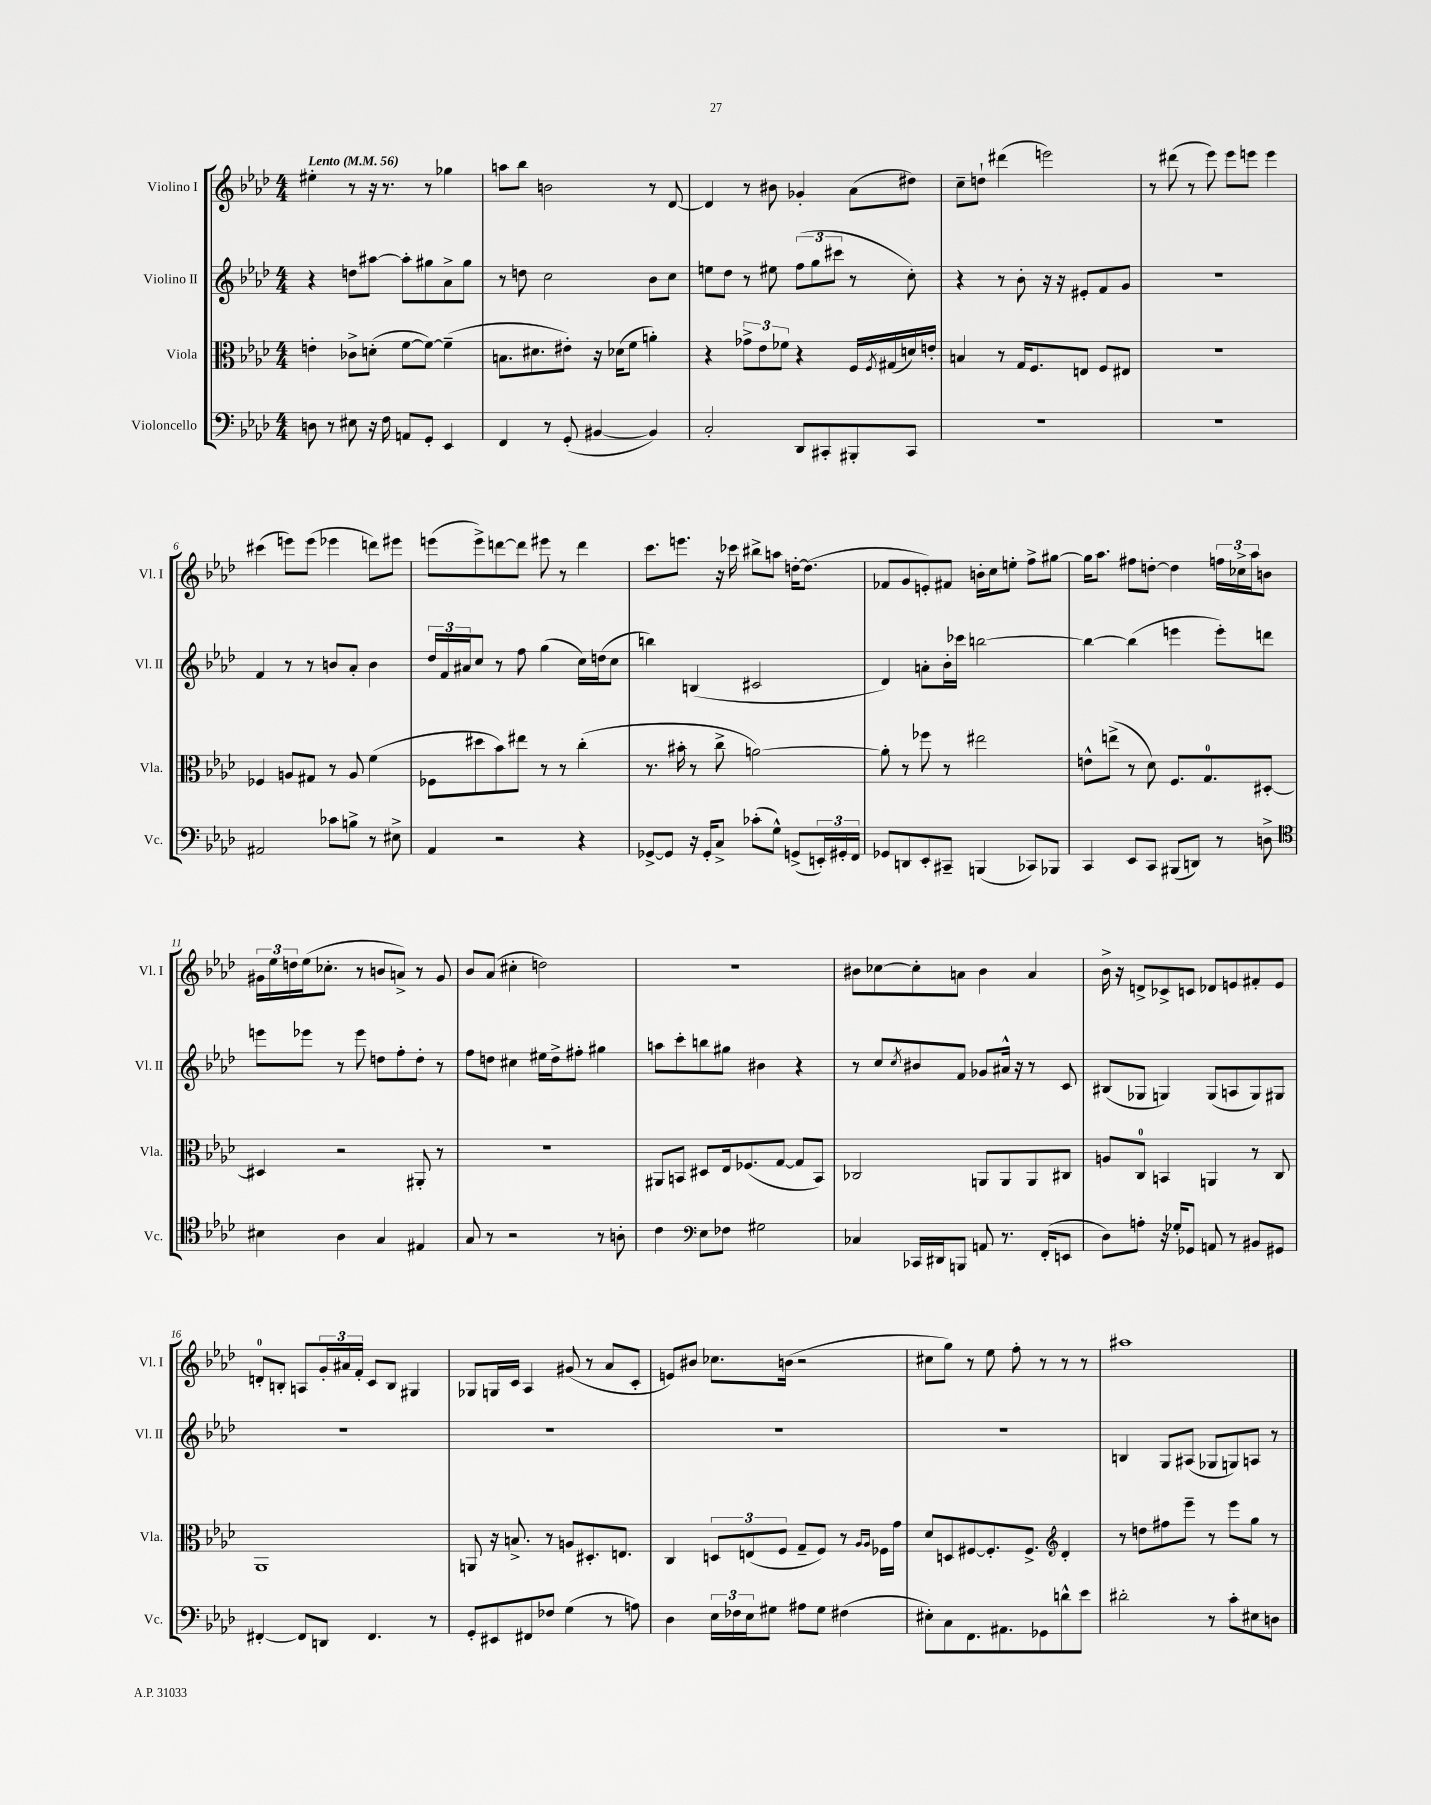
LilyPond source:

<<
\new StaffGroup <<
\new Staff = "s0" \with { instrumentName = "Violino I" shortInstrumentName = "Vl. I" } {
    \clef treble \key aes \major \numericTimeSignature \time 4/4 \tempo "Lento" 4 = 56
    eis''4-. r8 r16 r8. r8 ges''4 |
    a''8 bes''8 b'2 r8 des'8~ |
    des'4 r8 bis'8 ges'4-. aes'8( dis''8) |
    c''8-- d''8-! dis'''4( e'''2) |
    r8 dis'''8( r8 ees'''8) ees'''8 e'''8 e'''4 |
    cis'''4( e'''8) e'''8( ees'''4 d'''8) eis'''8 |
    e'''8( e'''8->) d'''8~ d'''8 eis'''8 r8 d'''4 |
    c'''8. e'''8. r16 ces'''16 bis''8-> a''8 d''16~-. d''8.( |
    fes'8 g'8 e'8-.) fis'8 b'16-. c''16 e''8-. f''8-> gis''8~ |
    gis''16 aes''8. fis''8 d''8~-. d''4 \tuplet 3/2 { f''16 ces''16-> aes''16 } b'8 |
    \tuplet 3/2 { gis'16 ees''16 d''16 } ees''16( ces''8.-. r8 b'8 a'8->) r8 gis'8 |
    bes'8 aes'8( cis''4-. d''2) |
    R1 |
    bis'8 ces''8~ ces''8-. a'8 bis'4 a'4 |
    bes'16-> r16 d'8-> ces'8-> c'8 des'8 e'8 fis'8-. e'8 |
    d'8-0-. b8-. a8 \tuplet 3/2 { g'16-. ais'16 f'16-. } c'8 b8 gis4 |
    ges8 g16 c'16 aes4 gis'8( r8 aes'8 c'8-. |
    e'8) bis'8 ces''8. b'16( r2 |
    cis''8 g''8) r8 ees''8 f''8-. r8 r8 r8 |
    ais''1 \bar "|." |
}
\new Staff = "s1" \with { instrumentName = "Violino II" shortInstrumentName = "Vl. II" } {
    \clef treble \key aes \major \numericTimeSignature \time 4/4
    r4 d''8 ais''8~ ais''8-. gis''8 aes'8-> gis''8 |
    r8 d''8 c''2 bes'8 c''8 |
    e''8 des''8 r8 eis''8 \tuplet 3/2 { f''8( g''8 cis'''8 } r8 c''8-.) |
    r4 r8 bes'8-. r16 r16 eis'8-. f'8 g'8 |
    R1 |
    f'4 r8 r8 b'8 aes'8-. b'4 |
    \tuplet 3/2 { des''16 f'16 ais'16 } c''8 r8 f''8 g''4( c''16) d''16( c''8 |
    b''4) b4( cis'2 |
    des'4) a'8-. bes'16-. ces'''16 b''2~ |
    b''4~ b''4( e'''4 e'''8-.) d'''8 |
    e'''8 ees'''8 r8 ees'''8 d''8 f''8-. d''8-. r8 |
    f''8 d''8 cis''4 eis''16 d''16-> fis''8-. gis''4 |
    a''8 c'''8-. b''8 gis''8 bis'4 r4 |
    r8 c''8 \acciaccatura { c''8 } bis'8 f'8 ges'8 ais'16-^ r16 r8 c'8 |
    bis8( ges8 g4) g8( a8 g8) gis8 |
    R1 |
    R1 |
    R1 |
    R1 |
    b4 g8 ais8( ges8 g8) a8 r8 \bar "|." |
}
\new Staff = "s2" \with { instrumentName = "Viola" shortInstrumentName = "Vla." } {
    \clef alto \key aes \major \numericTimeSignature \time 4/4
    e'4-. ces'8-> d'8-.( f'8~ f'8~) f'4--( |
    b8. dis'8. eis'8-.) r16 des'16( f'8 a'4-.) |
    r4 \tuplet 3/2 { ges'8-> ees'8 fes'8 } r4 f16 \acciaccatura { f8 } gis16( d'16) e'16-. |
    b4 r8 g16 f8. e8 f8 eis8 |
    R1 |
    fes4 a8 gis8 r8 a8 f'4( |
    fes8 dis''8 bes'8) eis''8 r8 r8 c''4-.( |
    r8. bis'16-. r8 c''8-> a'2~) |
    a'8-. r8 fes''8 r8 eis''2 |
    e'8-^ e''8->( r8 des'8) f8. g8.-0 dis8~-. |
    dis4 r2 ais,8-. r8 |
    R1 |
    ais,8 b,8 dis8 ees16 fes8.( g8~ g8 b,8) |
    ces2 a,8 a,8 a,8 cis8 |
    a8 c8-0 b,4 a,4 r8 c8 |
    aes,1 |
    a,8 r16 b8.-> r8 a8 dis8.-. e8. |
    c4 \tuplet 3/2 { d8 e8( f8 } g8-- f8) r8 \grace { aes16 aes16 } fes16 g'16 |
    des'8 d8 fis8~ fis8.-. fis8.-> \clef treble des'4-. |
    r8 d''8 fis''8 ees'''8-- r8 ees'''8 g''8 r8 \bar "|." |
}
\new Staff = "s3" \with { instrumentName = "Violoncello" shortInstrumentName = "Vc." } {
    \clef bass \key aes \major \numericTimeSignature \time 4/4
    d8 r8 eis8 r16 f16 a,8 g,8-. ees,4 |
    f,4 r8 g,8-.( bis,4~ bis,4) |
    c2-. des,8 cis,8-. bis,,8-. cis,8 |
    R1 |
    R1 |
    ais,2 ces'8 b8-> r8 eis8-> |
    aes,4 r2 r4 |
    ges,8~-> ges,8 r16 ges,16-. c8-> ces'8-.( g8-^) g,8->( \tuplet 3/2 { e,16-.) gis,16-. f,16 } |
    ges,8 d,8 ees,8-. cis,8-- b,,4( ces,8) bes,,8 |
    c,4 ees,8 c,8 bis,,8( d,8) r8 d8-> |
    \clef tenor bis4 aes4 g4 eis4 |
    g8 r8 r2 r8 a8-. |
    c'4 \clef bass ees8 fes8 gis2 |
    ces4 ces,16 dis,16 b,,8 a,8 r8. f,16-.( e,8 |
    des8) a8-. r16 ges16-. ges,8 a,8 r8 bis,8 gis,8 |
    fis,4~-. fis,8 d,8 fis,4. r8 |
    g,8-. eis,8 fis,8 fes8 g4( r8 a8) |
    des4 \tuplet 3/2 { ees16 fes16 ees16 } gis8 ais8 gis8 fis4( |
    eis8-.) c8 f,8. ais,8. ges,8 d'8-^ ees'8 |
    dis'2-. r8 c'8-. eis8 d8 \bar "|." |
}
>>
>>
